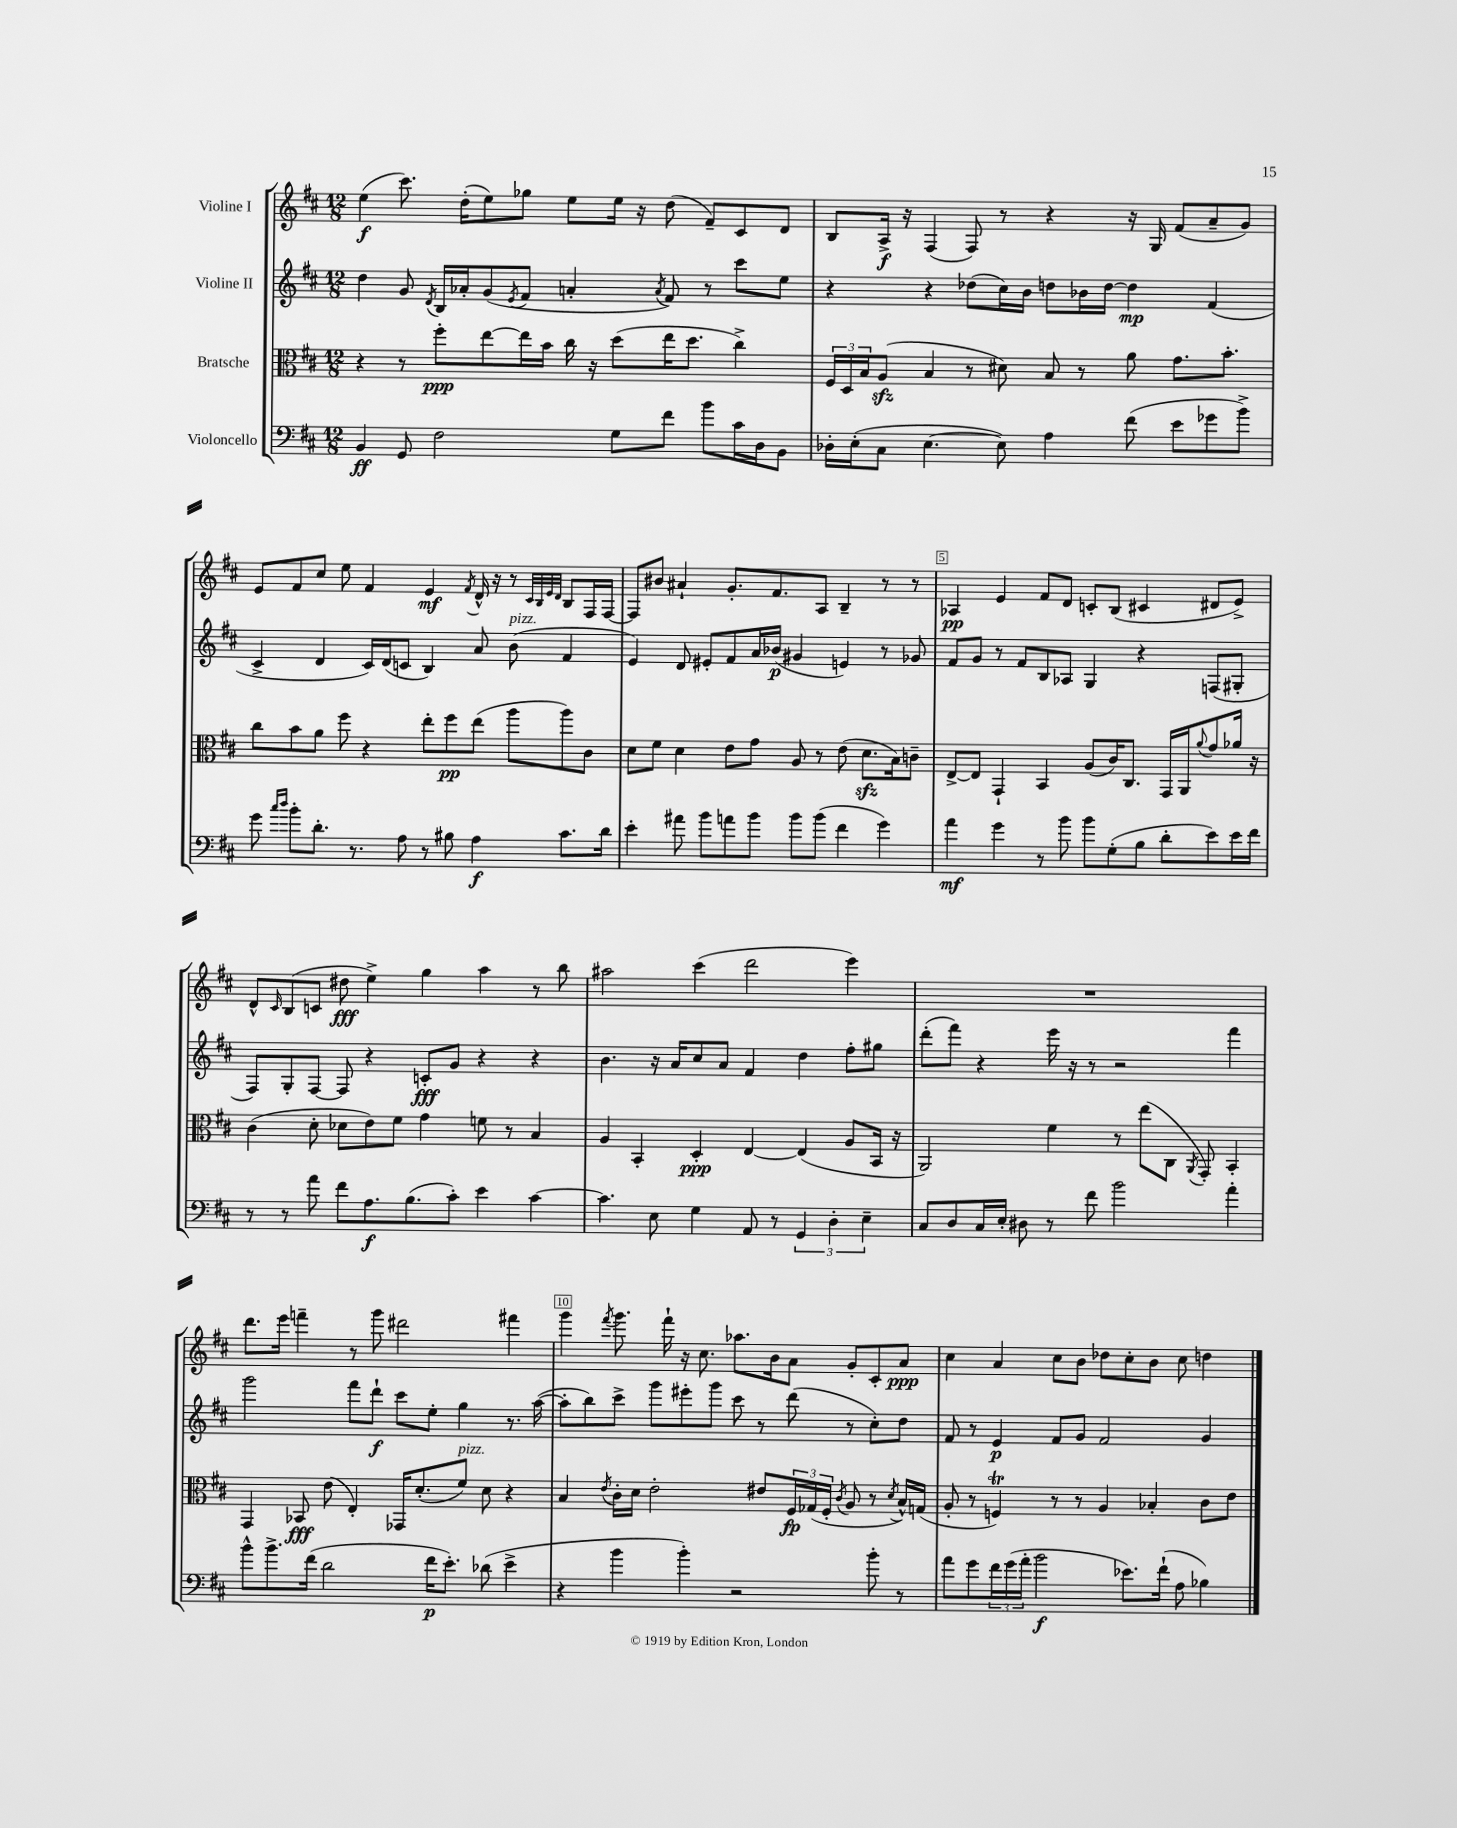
<<
\new StaffGroup <<
\new Staff = "s0" \with { instrumentName = "Violine I" } {
    \clef treble \key d \major \numericTimeSignature \time 12/8
    e''4\f( cis'''8.) d''16-.( e''8) ges''8 e''8 e''16 r16 d''8( fis'8--) cis'8 d'8 |
    b8 a16->\f r16 fis4( fis8) r8 r4 r16 g16 fis'8( a'8-- g'8) |
    e'8 fis'8 cis''8 e''8 fis'4 e'4\mf \acciaccatura { fis'8 } d'16-^ r16 r8 \grace { cis'32 b32 e'32 d'32 } b8 fis16 fis16~ |
    fis8 bis'8 ais'4-! g'8.-. fis'8. a8 b4-- r8 r8 |
    aes4\pp e'4 fis'8 d'8 c'8-. b8( cis'4 dis'8 e'8->) |
    d'8-^ \grace { cis'16 } b8( c'8 dis''8\fff e''4->) g''4 a''4 r8 b''8 |
    ais''2 cis'''4( d'''2 e'''4) |
    R1. |
    d'''8. e'''16 f'''4-- r8 g'''8 dis'''2 fis'''4 |
    g'''4 \acciaccatura { fis'''8 } g'''8. fis'''16-! r16 cis''8. aes''8. b'16 a'8 g'8-. cis'8-. a'8\ppp |
    cis''4 a'4 cis''8 b'8 des''8 cis''8-. b'8 cis''8 d''4 \bar "|." |
}
\new Staff = "s1" \with { instrumentName = "Violine II" } {
    \clef treble \key d \major \numericTimeSignature \time 12/8
    d''4 g'8 \acciaccatura { d'8 } b16 aes'16-. g'8( \acciaccatura { e'8 } fis'8 a'4-. \acciaccatura { a'8 } fis'8) r8 cis'''8 e''8 |
    r4 r4 des''8( cis''16) b'16 d''8 bes'16 d''16~ d''4\mp fis'4( |
    cis'4-> d'4 cis'16) d'16( c'8 b4) a'8 b'8^\markup { \italic "pizz." }( fis'4 |
    e'4) d'8 eis'8-. fis'8 a'16 bes'16\p( gis'4 e'4) r8 ges'8 |
    fis'8 g'8 r8 fis'8 b8 aes8 g4 r4 f8( gis8-. |
    fis8) g8-. fis8~ fis8 r4 c'8-.\fff g'8 r4 r4 |
    b'4. r16 a'16 cis''8 a'8 fis'4 d''4 fis''8-. gis''8 |
    d'''8-.( fis'''8) r4 e'''16 r16 r8 r2 fis'''4 |
    g'''2 fis'''8 d'''8-!\f cis'''8 e''8-. g''4 r8. a''16~( |
    a''8-. b''8) cis'''8-> g'''8 eis'''8-. g'''8 cis'''8 r8 d'''8( r8 cis''8-.) d''8 |
    fis'8 r8 e'4\p fis'8 g'8 fis'2 g'4 \bar "|." |
}
\new Staff = "s2" \with { instrumentName = "Bratsche" } {
    \clef alto \key d \major \numericTimeSignature \time 12/8
    r4 r8 fis''8-.\ppp e''8~ e''16 b'16 cis''16 r16 d''8( e''16 d''8. cis''4->) |
    \tuplet 3/2 { fis16 d16 b16 } a8\sfz( b4 r8 dis'8) b8 r8 a'8 g'8. b'8.-. |
    cis''8 b'8 a'8 fis''8 r4 e''8-. fis''8\pp e''8( a''8 a''8) cis'8 |
    d'8 fis'8 d'4 e'8 g'8 a8 r8 e'8( d'8.\sfz b16) c'8-- |
    e8~-> e8 g,4-! b,4 a8( cis'16) cis8. g,16 a,16 \appoggiatura { a'8 } g'8 aes'16 r16 |
    cis'4( d'8-. des'8 e'8) fis'8 g'4 f'8 r8 b4 |
    a4 b,4-. d4-.\ppp e4~ e4( a8 b,16 r16 |
    a,2) fis'4 r8 e''8( cis8 \acciaccatura { a,8 } g,8-.) b,4-. |
    g,4 bes,8\fff e'8( e4-.) ges,16 d'8.-.( fis'8^\markup { \italic "pizz." }) d'8 r4 |
    b4 \acciaccatura { e'8 } cis'16-. d'16 e'2-. eis'8 \tuplet 3/2 { fis16\fp ges16( fis16-. } \acciaccatura { cis'8 } a8 r8 \acciaccatura { d'8 } b16-^) g16( |
    a8-. r8 f4\trill) r8 r8 a4 bes4-. cis'8 e'8 \bar "|." |
}
\new Staff = "s3" \with { instrumentName = "Violoncello" } {
    \clef bass \key d \major \numericTimeSignature \time 12/8
    b,4\ff g,8 fis2 g8 fis'8 b'8 cis'16 d16 b,8 |
    des16-. e16-.( cis8 e4.~ e8) a4 fis'8( e'8 ges'8 b'8->) |
    g'8 \grace { cis''16 d''16 } b'8-. d'8.-. r8. a8 r8 bis8 a4\f cis'8. d'16 |
    e'4-. ais'8 b'8 a'8 b'8 b'8 b'8( fis'4 g'4) |
    a'4\mf g'4 r8 b'8 b'8 g8-.( b8 d'8-. e'8) e'16 fis'16 |
    r8 r8 a'8 fis'8 a8.\f b8.( cis'8-.) e'4 cis'4~ |
    cis'4. e8 g4 a,8 r8 \tuplet 3/2 { g,4 d4-. e4-- } |
    cis8 d8 cis16 e16-. dis8 r8 fis'8 b'2 a'4-. |
    b'8-^ b'8.-> fis'16( d'2 fis'16\p e'8.-.) des'8( e'4-> |
    r4 b'4 b'4-.) r2 b'8-. r8 |
    a'8 g'8 \tuplet 3/2 { fis'16 g'16( a'16-. } b'2\f ees'8.) fis'16-!( a8 bes4) \bar "|." |
}
>>
>>
\layout { \context { \Score \override BarNumber.break-visibility = ##(#f #t #t) barNumberVisibility = #(every-nth-bar-number-visible 5) \override BarNumber.stencil = #(make-stencil-boxer 0.1 0.3 ly:text-interface::print) } }
